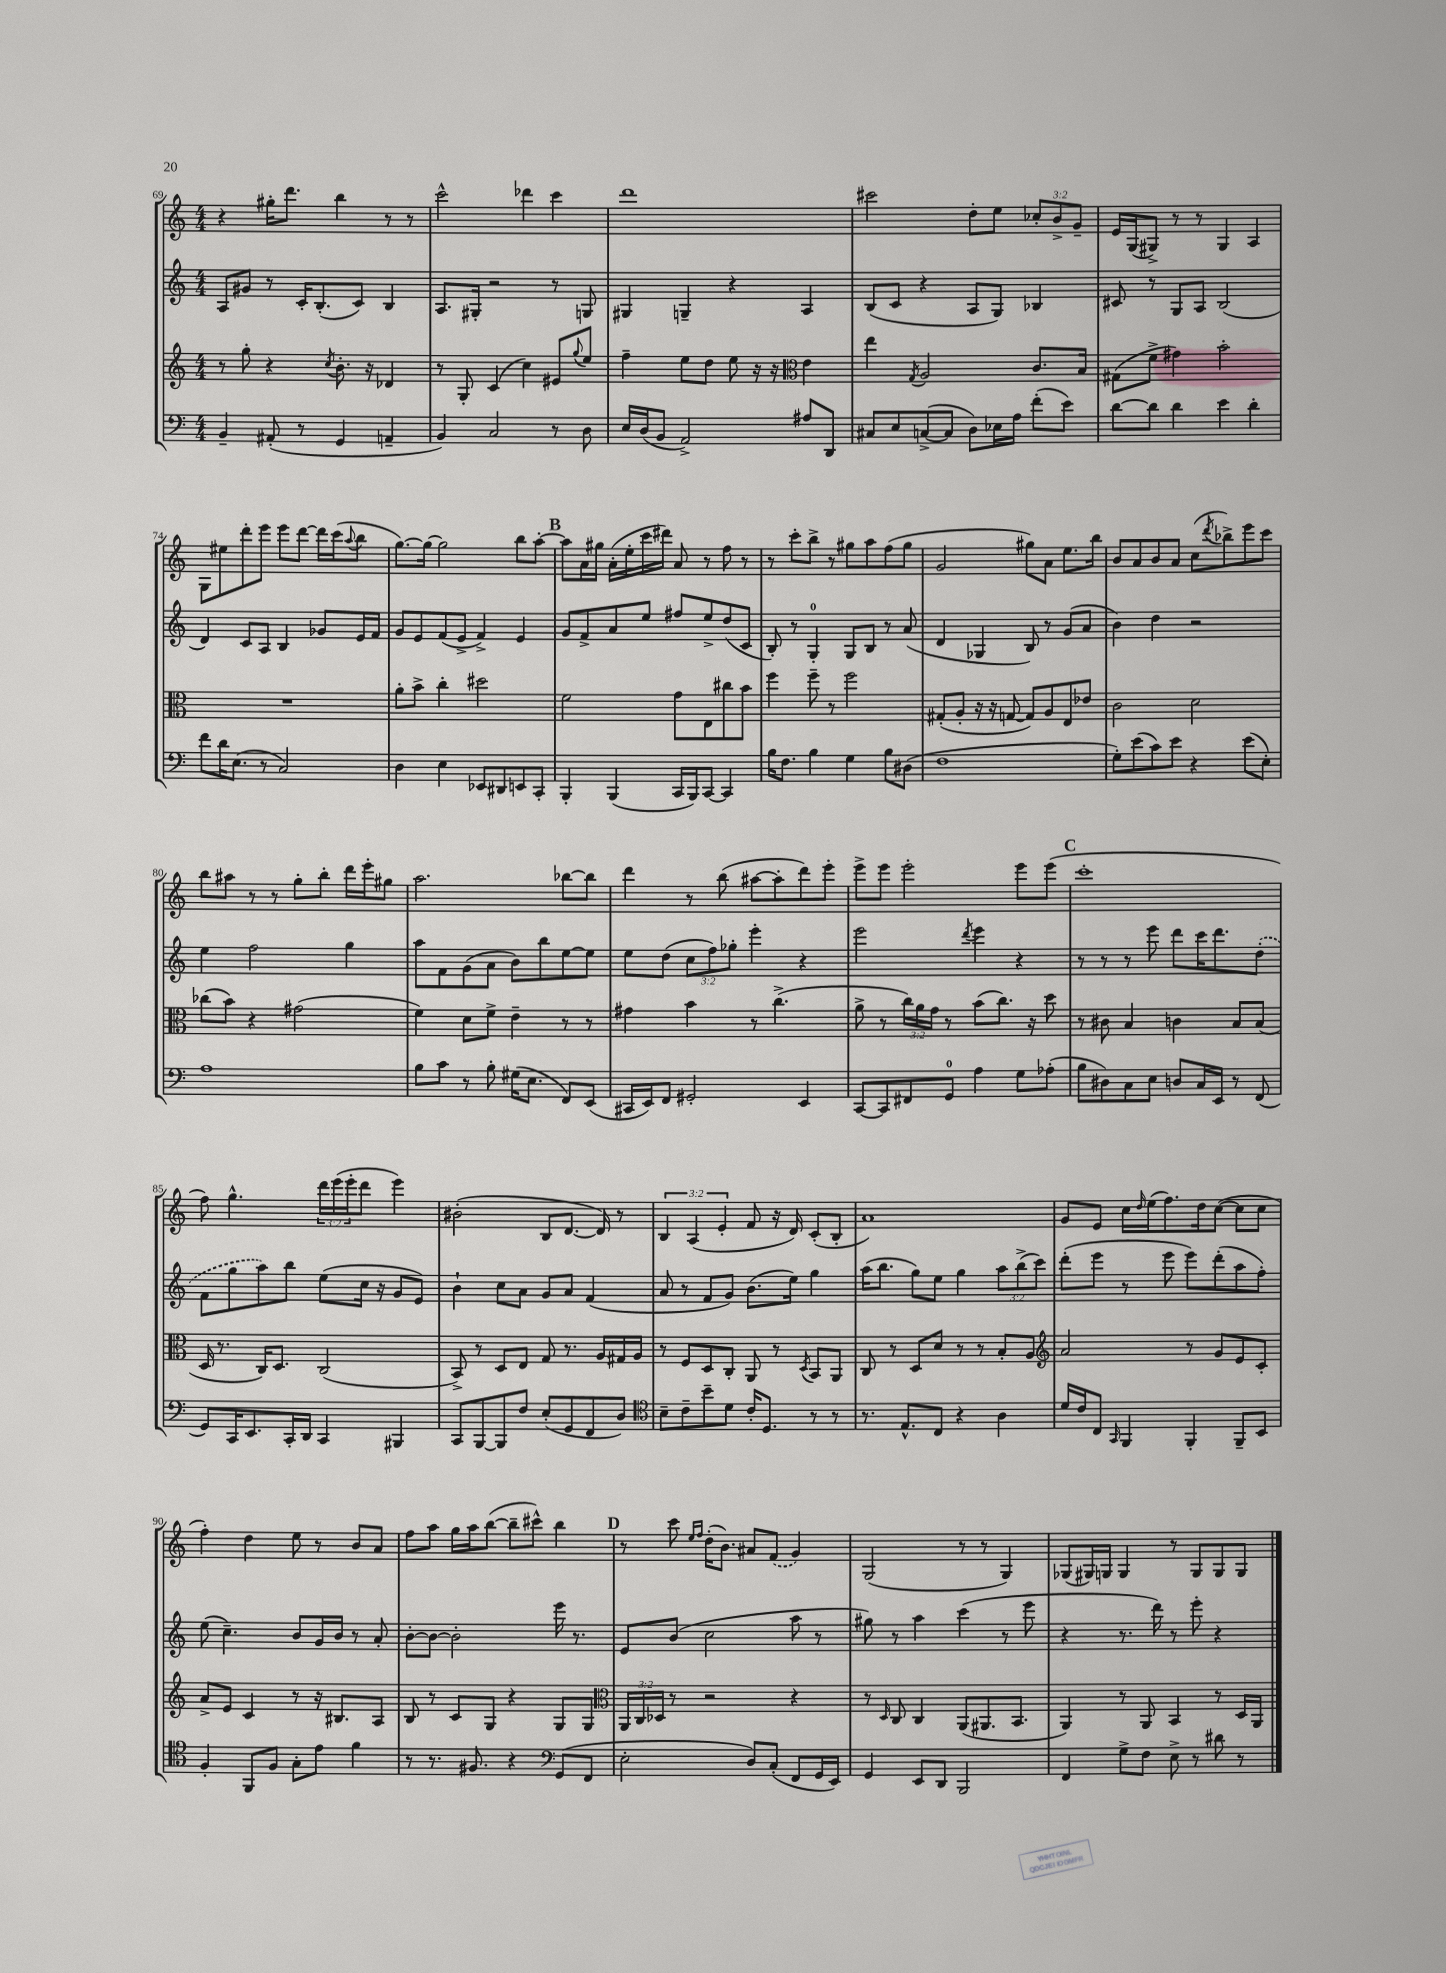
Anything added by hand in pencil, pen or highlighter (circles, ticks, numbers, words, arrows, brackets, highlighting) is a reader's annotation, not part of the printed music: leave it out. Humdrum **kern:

**kern	**kern	**kern	**kern
*part4	*part3	*part2	*part1
*staff4	*staff3	*staff2	*staff1
*clefF4	*clefG2	*clefG2	*clefG2
*k[]	*k[]	*k[]	*k[]
*M4/4	*M4/4	*M4/4	*M4/4
=69	=69	=69	=69
4BB~/	8r	8A/L	4r
.	8gg'\	8g#X/J	.
(8AA#X'/	4r	8r	16gg#X'\KL
.	.	.	8.ddd\J
8r	.	16c'/KL	.
.	.	(8.B'/	.
.	8qcc/	.	.
4GG/	8.b'\	.	4bb\
.	.	8c/J)	.
.	16r	.	.
4AAn~/	4d-X/	4B/	8r
.	.	.	8r
=70	=70	=70	=70
4BB/)	8r	8.A/L	2ccc^^\
.	8G'/	.	.
.	.	16G#X'/Jk	.
2C/	(4c/	2r	.
.	4cc\)	.	4ddd-X\
8r	8e#X/L	8r	4ccc\
.	8qqgg/	.	.
8D\	8ee/J	8Gn/	.
=71	=71	=71	=71
16E/LL	4ff~\	4G#X/	1ddd
(16D/J	.	.	.
8BB/J	.	.	.
2AA^/)	8ee\L	4Gn~/	.
.	8dd\J	.	.
.	8ee\	4r	.
.	16r	.	.
.	16r	.	.
*	*clefC3	*	*
8A#X/L	4e\	4A/	.
8DD/J	.	.	.
=72	=72	=72	=72
8C#X/L	4ee\	(8B/L	2ccc#X\
8E/	.	8c/J	.
.	8qG/	.	.
([8Cn^/	2A/	4r	.
8C/J]	.	.	.
8D\L)	.	8A/L	8dd'\L
16E-X\L	.	8G/J)	8ee\J
16A\JJ	.	.	.
(8f'\L	8.c/L	4B-X/	12cc-X'/L
.	.	.	12b^/
8e\J)	.	.	.
.	.	.	12g~/J
.	16B/Jk	.	.
=73	=73	=73	=73
[8d\L	(8G#X\L	8c#X/	16e/LL
.	.	.	(16G/J
8d\J]	8f^\J	8r	8G#X^/J)
4d\	4g#X\)	8G/L	8r
.	.	8A/J	8r
4e\	2b'\	(2B/	4G#/
4d'\	.	.	4A/
!!LO:LB:g=z
=74	=74	=74	=74
8f\L	1r	4d/)	8G\L
16d\K	.	.	8ee#X\
(8.E\J	.	.	.
.	.	8c/L	8ddd'\
8r	.	8A/J	8eee\J
2C/)	.	4B/	8eee\L
.	.	.	[8ddd\J
.	.	8g-X/L	16ddd\LL]
.	.	.	(16ccc\J
.	.	.	8qqaa/
.	.	16e/L	8bb\J
.	.	16f/JJ	.
=75	=75	=75	=75
4D\	8a'\L	8g/L	[8.gg\L)
.	8b^\J	8e/	.
.	.	.	16gg\Jk_
4E\	4cc'\	(8f/	2gg\]
.	.	8e^/J	.
8EE-X/L	2dd#X\	4f^/)	.
8DD#X/	.	.	.
8EEn/	.	4e/	8bb\L
8CC'/J	.	.	[8aa'\J
!!LO:REH:place=s1:t=B
=76	=76	=76	=76
4BBB'/	2f\	8g/L	8aa\L]
.	.	8f^/	16a\L
.	.	.	16gg#X\JJ
(4BBB/	.	8a/	(16a'\LL
.	.	.	16ee'\
.	.	8ee/J	16ccc\
.	.	.	16ddd#X\JJ)
16CC/LL	8g\L	8ff#X/L	8a/
16BBB/J)	.	.	.
[8CC/J	8E\	8ee^/	8r
4CC/]	8cc#X\	(8dd/	8ff\
.	8b\J	8c/J	8r
=77	=77	=77	=77
16B\KL	4ff\	8B'/)	8r
8.F\J	.	.	.
.	.	8r	8ccc'\L
4B\	8ff~\	4G'/	8bb^\J
.	8r	.	8r
4G\	2ff\	8G/L	8gg#X\L
.	.	8B/J	8aa\
8B\L	.	8r	(8ff\
(8D#X\J	.	(8a/	8gg#\J
=78	=78	=78	=78
1F	(8G#X'/L	4d/	2g/
.	8A'/J	.	.
.	16r	4G-X/	.
.	16r	.	.
.	[8Gn/	.	.
.	8G/L])	8B/)	8gg#X\L)
.	8A/	8r	8a\J
.	8E/	(8g/L	8.ee\L
.	8e-X/J	8a/J	.
.	.	.	16bb\Jk
=79	=79	=79	=79
8G'\L)	2c\	4b\)	8b/L
(8e\	.	.	8a/
8c\)	.	4dd\	8b/
8e\J	.	.	8a/J
4r	2d\	2r	(8cc\L
.	.	.	8qddd/
.	.	.	8bb-X^\)
(8e\L	.	.	8eee\
8E'\J)	.	.	8ccc\J
!!LO:LB:g=z
=80	=80	=80	=80
1A	(8cc-X\L	4ee\	8bb\L
.	8b\J)	.	8aa#X\J
.	4r	2ff\	8r
.	.	.	8r
.	(2g#X\	.	8gg'\L
.	.	.	8bb'\J
.	.	4gg\	16ddd\LL
.	.	.	16eee'\J
.	.	.	8gg#X\J
=81	=81	=81	=81
8B\L	4f\)	8aa\L	2.aa\
8c\J	.	8f\	.
8r	8d\L	(8g\	.
8B'\	8f^\J	8a\J	.
(16G#X\KL	4e~\	8b\L)	.
8.E\J	.	.	.
.	.	8bb\	.
8FF/L)	8r	[8ee\	[8bb-X\L
(8EE/J	8r	8ee\J]	8bb-\J]
=82	=82	=82	=82
16CC#X/LL	4g#X\	8ee\L	4ddd\
16EE/J)	.	.	.
8FF/J	.	(8dd\J	.
2GG#X'/	4b\	12cc\L	8r
.	.	12ff\)	.
.	.	.	(8bb\
.	.	12gg-X'\J	.
.	8r	4eee'\	[8aa#X\L
.	(4.cc^\	.	8aa#'\]
4EE/	.	4r	8ddd\)
.	.	.	8eee'\J
=83	=83	=83	=83
[8CC/L	8a^\	2eee\	8eee^\L
8CC/]	8r	.	8eee\J
8FF#X/	24cc\LL)	.	2eee'\
.	24a\	.	.
.	24g\JJ	.	.
8GG/J	8r	.	.
.	.	8qddd/	.
4A\	(8b\L	4eee\	.
.	8.cc\J)	.	.
8G\L	.	4r	8eee\L
.	16r	.	.
(8A-X'\J	8dd\	.	(8eee\J
!!LO:REH:place=s1:t=C
=84	=84	=84	=84
8B\L	8r	8r	1ccc'
8D#X\)	8c#X\	8r	.
8C\	4B/	8r	.
8E\J	.	8eee\	.
8Dn/L	4cn\	8ddd\L	.
16C/L	.	16ccc\K	.
16EE/JJ	.	8.ddd\	.
8r	8B/L	.	.
(8FF/	(8B/J	(8dd'\J	.
!!LO:LB:g=z
=85	=85	=85	=85
8GG/L)	16D/	8f\L	8ff\)
.	8.r	.	.
16CC/K	.	8gg\	4.gg^^\
8.EE/	.	.	.
.	16C/KL)	8aa\)	.
.	8.D/J	.	.
16CC'/L	.	8bb\J	.
16DD/JJ	.	.	.
4CC/	(2C/	(8ee\L	24ddd\LL
.	.	.	(24eee\
.	.	.	24eee'\J
.	.	16cc\Jk	8ddd\J
.	.	16r	.
4BBB#X/	.	8g/L	4eee\)
.	.	8e/J)	.
=86	=86	=86	=86
8CC/L	8BB^/)	4b`\	(2b#X'\
[8BBB/	8r	.	.
8BBB/]	8D/L	8cc\L	.
8F/J	8E/J	8a\J	.
(8E'/L	8G/	8g/L	8B/L
8GG/	8.r	8a/J	[8.d/J
8FF/	.	(4f/	.
.	16A/LL	.	16d/])
8D/J)	16G#X/	.	8r
.	16A/JJ	.	.
=87	=87	=87	=87
*clefC4	*	*	*
8B~\L	8r	8a/	6B/
8c~\	8F/L	8r	.
.	.	.	(6A/
8b~\	8D/	8f/L	.
.	.	.	6e'/
8d\J	8C'/J	8g/J)	.
16c'/KL	8AA/	(8.b\L	8f/
8.D/J	.	.	.
.	8r	.	16r
.	.	16ee\Jk)	16d/)
.	8qD/	.	.
8r	8BB/L	4gg\	(8c'/L
8r	8AA/J	.	8B'/J
=88	=88	=88	=88
8.r	8C/	(16aa\KL	1a)
.	.	8.bb\J	.
.	8r	.	.
8.E^^/L	.	.	.
.	8D/L	8gg\L)	.
8C/J	8d/J	8ee\J	.
4r	8r	4gg\	.
.	8r	.	.
4A\	8B'/L	12aa\L	.
.	.	(12bb^\	.
.	8A/J	.	.
.	.	12ccc\J)	.
=89	=89	=89	=89
*	*clefG2	*	*
16d/LL	2a/	(8ddd'\L	8g/L
16c/J	.	.	.
8C/J	.	8eee\J	8e/J
16qqGG/	.	.	.
4FF/	.	8r	16cc\LL
.	.	.	16qqdd/
.	.	.	(16ee\J
.	.	8eee\	8.ff\)
4FF'/	8r	8eee\L)	.
.	.	.	16dd\k
.	8g/L	(8ddd'\	([8cc\J
8FF~/L	8e/	8aa\	8cc\L]
8BB/J	8c'/J	8ff'\J)	8cc\J
!!LO:LB:g=z
=90	=90	=90	=90
4F'/	8a^/L	(8ee\	4ff'\)
.	8e/J	4.cc~\)	.
8FF/L	4c/	.	4dd\
8F/J	.	.	.
8G'\L	8r	8b/L	8ee\
8e\J	16r	16g/L	8r
.	8.B#X/L	16b/JJ	.
4f\	.	8r	8b/L
.	8A/J	8a'/	8a/J
=91	=91	=91	=91
8r	8B/	[8b'\L	8ff\L
8.r	8r	8b\J_	8aa\J
.	8c/L	2b'\]	16gg\LL
8.F#X/	.	.	16aa\J
.	8G/J	.	([8bb\J
4r	4r	.	8bb~\L]
.	.	.	8ccc#X^^\J)
*clefF4	*	*	*
(8GG/L	8G/L	16eee\	4bb\
.	.	8.r	.
8FF/J	8G/J	.	.
!!LO:REH:place=s1:t=D
=92	=92	=92	=92
*	*clefC3	*	*
2E'\	24AA/LL	8e/L	8r
.	24C/	.	.
.	24D-X/JJ	.	.
.	8r	(8b/J	8ccc\
.	.	.	16qqee/LL
.	.	.	16qqff/JJ
.	2r	2cc\	(16dd'\KL
.	.	.	8.b\J)
8D/L)	.	.	8a#X/L
(8C'/J	.	.	(8f/J
8FF/L	4r	8aa\	4g/)
16GG/L	.	8r	.
16EE/JJ)	.	.	.
=93	=93	=93	=93
4GG/	8r	8gg#X\)	(2G/
.	16qqD/	.	.
.	8C/	8r	.
8EE/L	4C/	4aa\	.
8DD/J	.	.	.
2BBB/	(8AA/L	(4ccc\	8r
.	8.AA#X/	.	8r
.	.	8r	4G/)
.	8.BB/J	.	.
.	.	8eee\	.
=94	=94	=94	=94
4FF/	4AA/)	4r	(8G-X/L
.	.	.	16G#X/L)
.	.	.	16Gn/JJ
8G^\L	8r	8.r	4G/
8F\J	8AA/	.	.
.	.	16ddd\)	.
8E^\	4BB/	8r	8r
8r	.	8eee'\	8G/L
8d#X\	8r	4r	8G/
8r	16D/LL	.	8G/J
.	16AA/JJ	.	.
==	==	==	==
*-	*-	*-	*-
